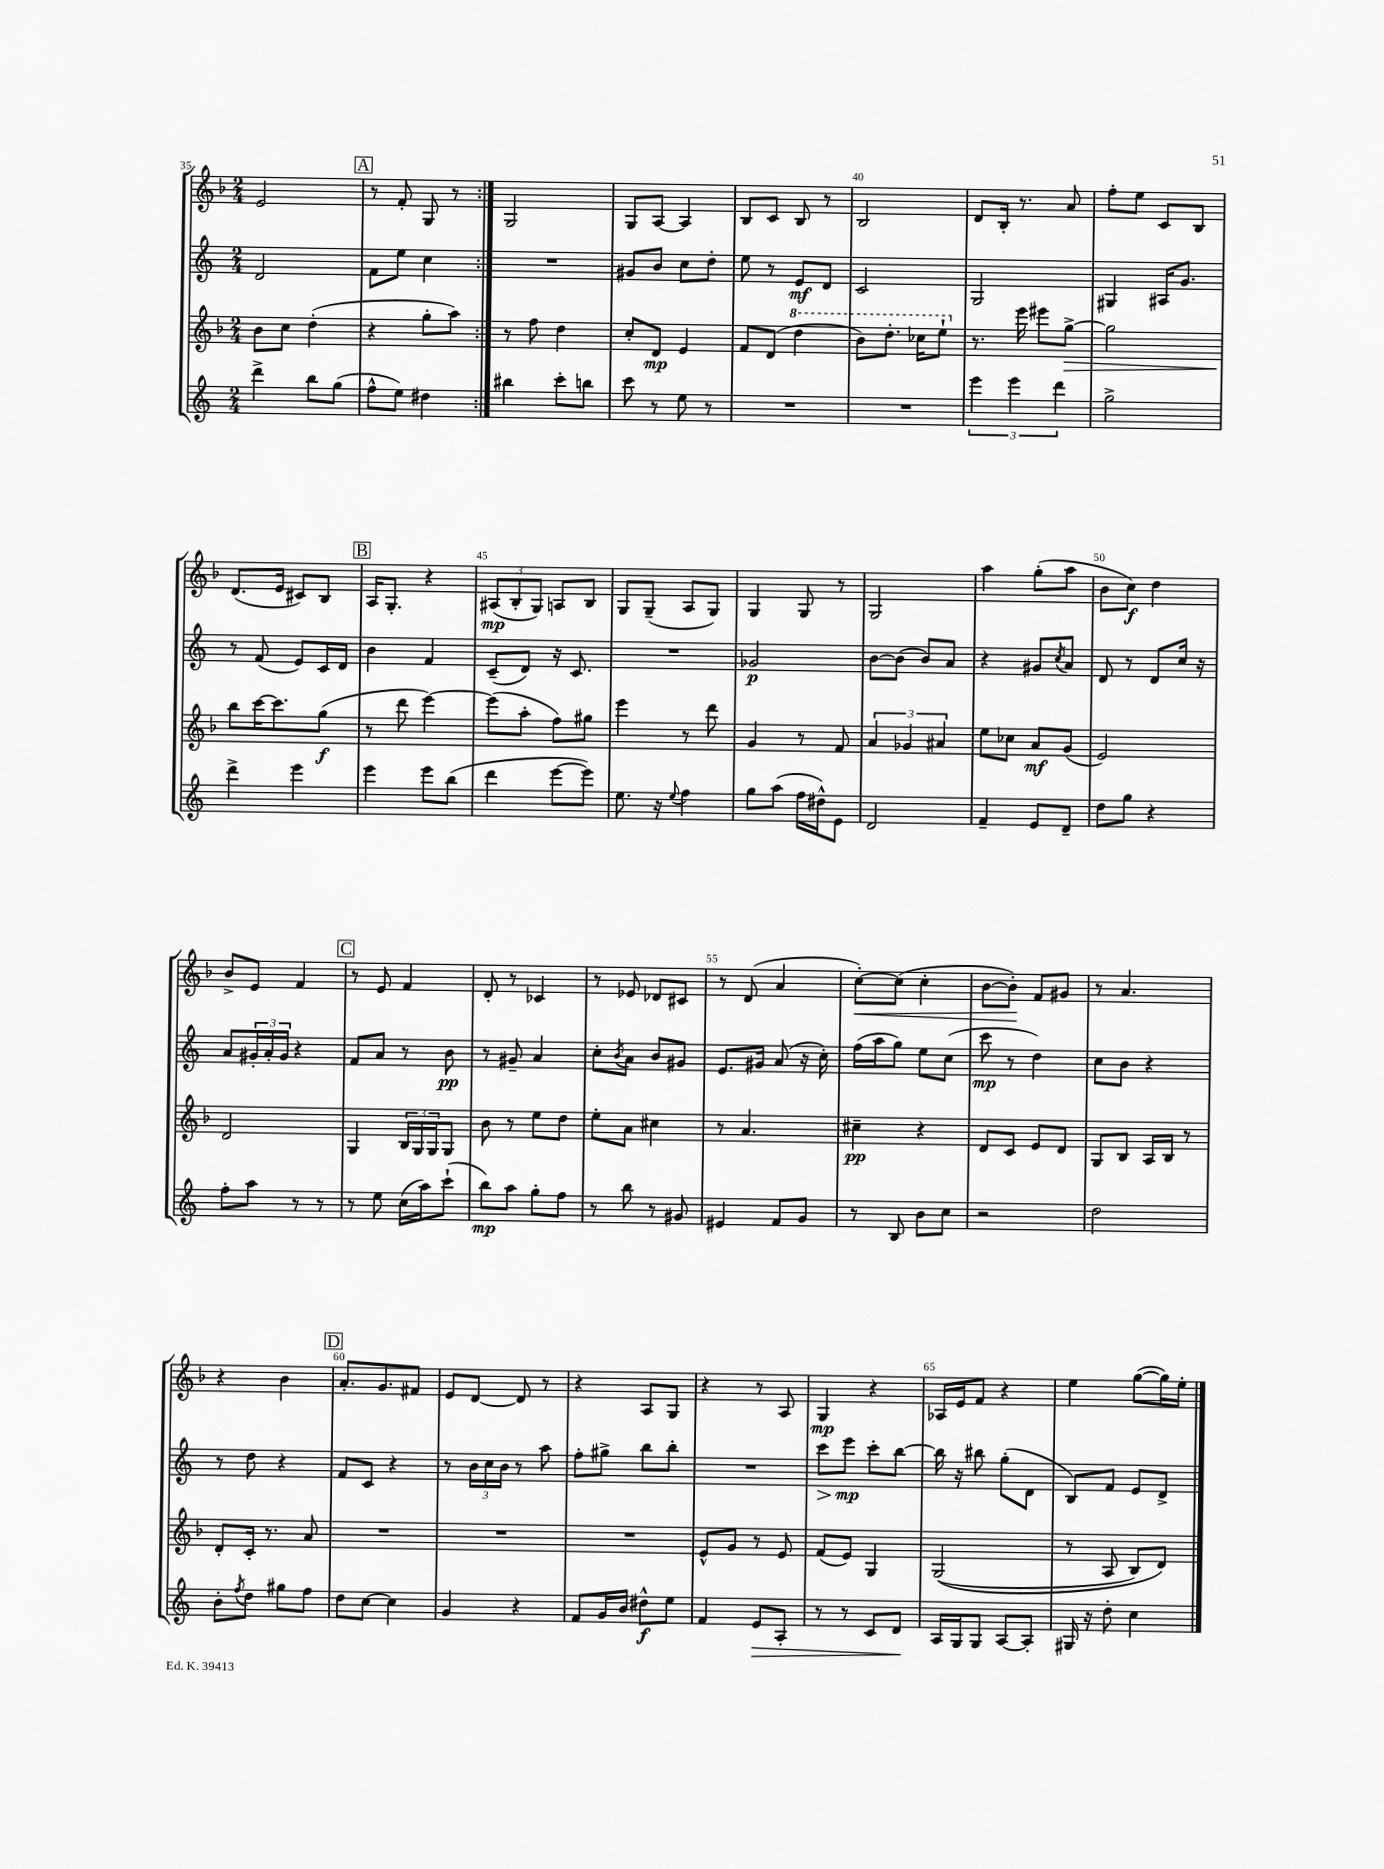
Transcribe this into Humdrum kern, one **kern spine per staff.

**kern	**dynam	**kern	**dynam	**kern	**dynam	**kern	**dynam
*part4	*part4	*part3	*part3	*part2	*part2	*part1	*part1
*staff4	*staff4	*staff3	*staff3	*staff2	*staff2	*staff1	*staff1
*clefG2	*	*clefG2	*	*clefG2	*	*clefG2	*
*k[]	*	*k[b-]	*	*k[]	*	*k[b-]	*
*M2/4	*	*M2/4	*	*M2/4	*	*M2/4	*
=35	=35	=35	=35	=35	=35	=35	=35
4ddd^\	.	8b-\L	.	2d/	.	2e/	.
.	.	8cc\J	.	.	.	.	.
8bb\L	.	(4dd'\	.	.	.	.	.
(8gg\J	.	.	.	.	.	.	.
!!LO:REH:place=s1:t=A
=36	=36	=36	=36	=36	=36	=36	=36
8ff^^\L	.	4r	.	8f\L	.	8r	.
8ee\J)	.	.	.	8ee\J	.	8f'/	.
4dd#X\	.	8gg'\L	.	4cc\	.	8G/	.
.	.	8aa\J)	.	.	.	8r	.
=37:|!	=37:|!	=37:|!	=37:|!	=37:|!	=37:|!	=37:|!	=37:|!
4bb#X\	.	8r	.	2r	.	2G/	.
.	.	8ff\	.	.	.	.	.
8ccc'\L	.	4dd\	.	.	.	.	.
8bbn\J	.	.	.	.	.	.	.
=38	=38	=38	=38	=38	=38	=38	=38
8ccc\	.	8cc'/L	.	8g#X/L	.	8G/L	.
8r	.	8d/J	mp	8b/J	.	[8A/J	.
8ee\	.	4e/	.	8cc\L	.	4A/]	.
8r	.	.	.	8dd'\J	.	.	.
=39	=39	=39	=39	=39	=39	=39	=39
2r	.	8f/L	.	8ee\	.	8B-/L	.
.	.	(8d/J	.	8r	.	8c/J	.
*	*	*8va	*	*	*	*	*
.	.	4ddd\	.	8e/L	mf	8B-/	.
.	.	.	.	8d/J	.	8r	.
=40	=40	=40	=40	=40	=40	=40	=40
2r	.	8bb-\L)	.	2c/	.	2B-/	.
.	.	8.ddd'\J	.	.	.	.	.
.	.	16ccc-X\KL	.	.	.	.	.
.	.	8eee`\J	.	.	.	.	.
=41	=41	=41	=41	=41	=41	=41	=41
*	*	*X8va	*	*	*	*	*
6eee\	.	8.r	.	2G/	.	8d/L	.
.	.	.	.	.	.	16B-'/Jk	.
6eee\	.	.	.	.	.	.	.
.	.	16eee\	.	.	.	8.r	.
.	.	8eee#X\L	.	.	.	.	.
6ddd\	.	.	.	.	.	.	.
!	!	!	!LO:HP:b	!	!	!	!
.	.	[8gg^\J	>	.	.	8a/	.
=42	=42	=42	=42	=42	=42	=42	=42
2gg^\	.	2gg\]	.	4G#X/	.	8ff'\L	.
.	.	.	.	.	.	8ee\J	.
.	.	.	.	16A#X/KL	.	8c/L	.
.	.	.	.	8.g/J	.	.	.
.	.	.	.	.	.	8B-/J	.
!!LO:LB:g=z
=43	=43	=43	=43	=43	=43	=43	=43
4ddd^\	.	8bb-\L	.	8r	.	(8.d/L	.
.	.	[16ccc\K	]	(8f/	.	.	.
.	.	8.ccc\]	.	.	.	16e/Jk	.
4eee\	.	.	.	8e/L)	.	8c#X/L)	.
.	.	(8gg\J	f	16c/L	.	8B-/J	.
.	.	.	.	16d/JJ	.	.	.
!!LO:REH:place=s1:t=B
=44	=44	=44	=44	=44	=44	=44	=44
4eee\	.	8r	.	4b\	.	16A/KL	.
.	.	.	.	.	.	8.G'/J	.
.	.	8ddd\	.	.	.	.	.
8eee\L	.	[4eee\)	.	4f/	.	4r	.
(8bb\J	.	.	.	.	.	.	.
=45	=45	=45	=45	=45	=45	=45	=45
4ddd\	.	(8eee\L]	.	(8c~/L	.	(12A#X/L	mp
.	.	.	.	.	.	12B-'/	.
.	.	8aa'\J	.	8d/J)	.	.	.
.	.	.	.	.	.	12G/J)	.
[8eee\L	.	8ff\L)	.	16r	.	8An/L	.
.	.	.	.	8.c/	.	.	.
8eee\J])	.	8gg#X\J	.	.	.	8B-/J	.
=46	=46	=46	=46	=46	=46	=46	=46
8.ee\	.	4eee\	.	2r	.	8G/L	.
.	.	.	.	.	.	(8G~/J	.
16r	.	.	.	.	.	.	.
8qqee/	.	.	.	.	.	.	.
4ff\	.	8r	.	.	.	8A/L	.
.	.	8ddd\	.	.	.	8G/J)	.
=47	=47	=47	=47	=47	=47	=47	=47
8gg\L	.	4g/	.	2g-X/	p	4G/	.
(8aa\J	.	.	.	.	.	.	.
16ff\LL	.	8r	.	.	.	8G/	.
16dd#X^^\J)	.	.	.	.	.	.	.
8e\J	.	8f/	.	.	.	8r	.
=48	=48	=48	=48	=48	=48	=48	=48
2d/	.	6a/	.	[8b\L	.	2G/	.
.	.	.	.	(8b\J]	.	.	.
.	.	6g-X/	.	.	.	.	.
.	.	.	.	8b/L)	.	.	.
.	.	6a#X/	.	.	.	.	.
.	.	.	.	8a/J	.	.	.
=49	=49	=49	=49	=49	=49	=49	=49
4f~/	.	8ee\L	.	4r	.	4aa\	.
.	.	8cc-X\J	.	.	.	.	.
8e/L	.	8a/L	mf	8g#X/L	.	(8gg'\L	.
.	.	.	.	8qcc/	.	.	.
8d~/J	.	(8g/J	.	8a/J	.	8aa\J	.
=50	=50	=50	=50	=50	=50	=50	=50
8dd\L	.	2e/)	.	8d/	.	8b-\L	.
8gg\J	.	.	.	8r	.	8cc\J)	f
4r	.	.	.	8d/L	.	4dd\	.
.	.	.	.	16cc/Jk	.	.	.
.	.	.	.	16r	.	.	.
!!LO:LB:g=z
=51	=51	=51	=51	=51	=51	=51	=51
8ff'\L	.	2d/	.	8a/L	.	8b-^/L	.
8aa\J	.	.	.	24g#X'/L	.	8e/J	.
.	.	.	.	24a'/	.	.	.
.	.	.	.	24g#/JJ	.	.	.
8r	.	.	.	4r	.	4f/	.
8r	.	.	.	.	.	.	.
!!LO:REH:place=s1:t=C
=52	=52	=52	=52	=52	=52	=52	=52
8r	.	4G/	.	8f/L	.	8r	.
8ee\	.	.	.	8a/J	.	8e/	.
(16cc\LL	.	24B-/LL	.	8r	.	4f/	.
.	.	24G/	.	.	.	.	.
16aa\J)	.	.	.	.	.	.	.
.	.	24G/J	.	.	.	.	.
(8ccc`\J	.	8G/J	.	8b\	pp	.	.
=53	=53	=53	=53	=53	=53	=53	=53
8bb\L)	mp	8b-\	.	8r	.	8d'/	.
8aa\J	.	8r	.	8g#X~/	.	8r	.
8gg'\L	.	8ee\L	.	4a/	.	4c-X/	.
8ff\J	.	8dd\J	.	.	.	.	.
=54	=54	=54	=54	=54	=54	=54	=54
8r	.	8ee'\L	.	8cc'\L	.	8r	.
.	.	.	.	8qb/	.	.	.
8bb\	.	8a\J	.	8a\J	.	8e-X/	.
8r	.	4cc#X\	.	8b/L	.	8d-X/L	.
8g#X/	.	.	.	8g#X/J	.	8c#X/J	.
=55	=55	=55	=55	=55	=55	=55	=55
4e#X/	.	8r	.	8.e/L	.	8r	.
.	.	4.a/	.	.	.	(8d/	.
.	.	.	.	16g#X/Jk	.	.	.
8f/L	.	.	.	(8a/	.	4a/	.
8g/J	.	.	.	16r	.	.	.
.	.	.	.	16cc'\)	.	.	.
=56	=56	=56	=56	=56	=56	=56	=56
!	!	!	!	!	!	!	!LO:HP:b
8r	.	4cc#X~\	pp	(16ff\LL	.	[8cc'\L)	<
.	.	.	.	16aa\J	.	.	.
8B/	.	.	.	8gg\J)	.	(8cc\J]	.
8b\L	.	4r	.	8ee\L	.	4cc'\	.
8cc\J	.	.	.	(8cc\J	.	.	.
=57	=57	=57	=57	=57	=57	=57	=57
2r	.	8d/L	.	8ccc\	mp	[8b-\L	.
.	.	8c/J	.	8r	.	8b-'\J])	.
.	.	8e/L	.	4dd\)	.	8f/L	[
.	.	8d/J	.	.	.	8g#X/J	.
=58	=58	=58	=58	=58	=58	=58	=58
2dd\	.	8G/L	.	8cc\L	.	8r	.
.	.	8B-/J	.	8b\J	.	4.a/	.
.	.	16A/LL	.	4r	.	.	.
.	.	16B-/JJ	.	.	.	.	.
.	.	8r	.	.	.	.	.
!!LO:LB:g=z
=59	=59	=59	=59	=59	=59	=59	=59
8b'\L	.	8d'/L	.	8r	.	4r	.
8qff/	.	.	.	.	.	.	.
8dd\J	.	16c'/Jk	.	8dd\	.	.	.
.	.	8.r	.	.	.	.	.
8gg#X\L	.	.	.	4r	.	4b-\	.
8ff\J	.	8a/	.	.	.	.	.
!!LO:REH:place=s1:t=D
=60	=60	=60	=60	=60	=60	=60	=60
8dd\L	.	2r	.	8f/L	.	8.a'/L	.
[8cc\J	.	.	.	8c/J	.	.	.
.	.	.	.	.	.	8.g/	.
4cc\]	.	.	.	4r	.	.	.
.	.	.	.	.	.	8f#X/J	.
=61	=61	=61	=61	=61	=61	=61	=61
4g/	.	2r	.	8r	.	8e/L	.
.	.	.	.	24b\LL	.	[8d/J	.
.	.	.	.	24cc\	.	.	.
.	.	.	.	24b\JJ	.	.	.
4r	.	.	.	8r	.	8d/]	.
.	.	.	.	8aa\	.	8r	.
=62	=62	=62	=62	=62	=62	=62	=62
8f/L	.	2r	.	8ff'\L	.	4r	.
16g/L	.	.	.	8gg#X^\J	.	.	.
16b/JJ	.	.	.	.	.	.	.
8dd#X^^\L	f	.	.	8bb\L	.	8A/L	.
8ee\J	.	.	.	8bb'\J	.	8G/J	.
=63	=63	=63	=63	=63	=63	=63	=63
4f/	.	8e^^/L	.	2r	.	4r	.
.	.	8g/J	.	.	.	.	.
!	!LO:HP:b	!	!	!	!	!	!
8e/L	>	8r	.	.	.	8r	.
8A'/J	.	8e/	.	.	.	8A/	.
=64	=64	=64	=64	=64	=64	=64	=64
!	!	!	!	!	!LO:HP:b	!	!
8r	.	(8f/L	.	8ccc\L	>	4G/	mp
8r	.	8e/J)	.	8eee\J	mp	.	.
8c/L	.	4G/	.	8ccc'\L	]	4r	.
8d/J	.	.	.	[8bb\J	.	.	.
.	]	.	.	.	.	.	.
=65	=65	=65	=65	=65	=65	=65	=65
16A/LL	.	((2G/	.	16bb\]	.	16A-X/LL	.
16G/J	.	.	.	16r	.	16e/J	.
8G/J	.	.	.	8bb#X\	.	8f/J	.
[8A/L	.	.	.	(8gg'\L	.	4r	.
8A'/J]	.	.	.	8d\J	.	.	.
=66	=66	=66	=66	=66	=66	=66	=66
16G#X/	.	8r	.	8B/L)	.	4ee\	.
16r	.	.	.	.	.	.	.
8dd'\	.	8A/	.	8f/J	.	.	.
4cc\	.	8B-/L)	.	8e/L	.	([8gg\L	.
.	.	8d/J)	.	8d^/J	.	16gg\L])	.
.	.	.	.	.	.	16ee'\JJ	.
==	==	==	==	==	==	==	==
*-	*-	*-	*-	*-	*-	*-	*-
